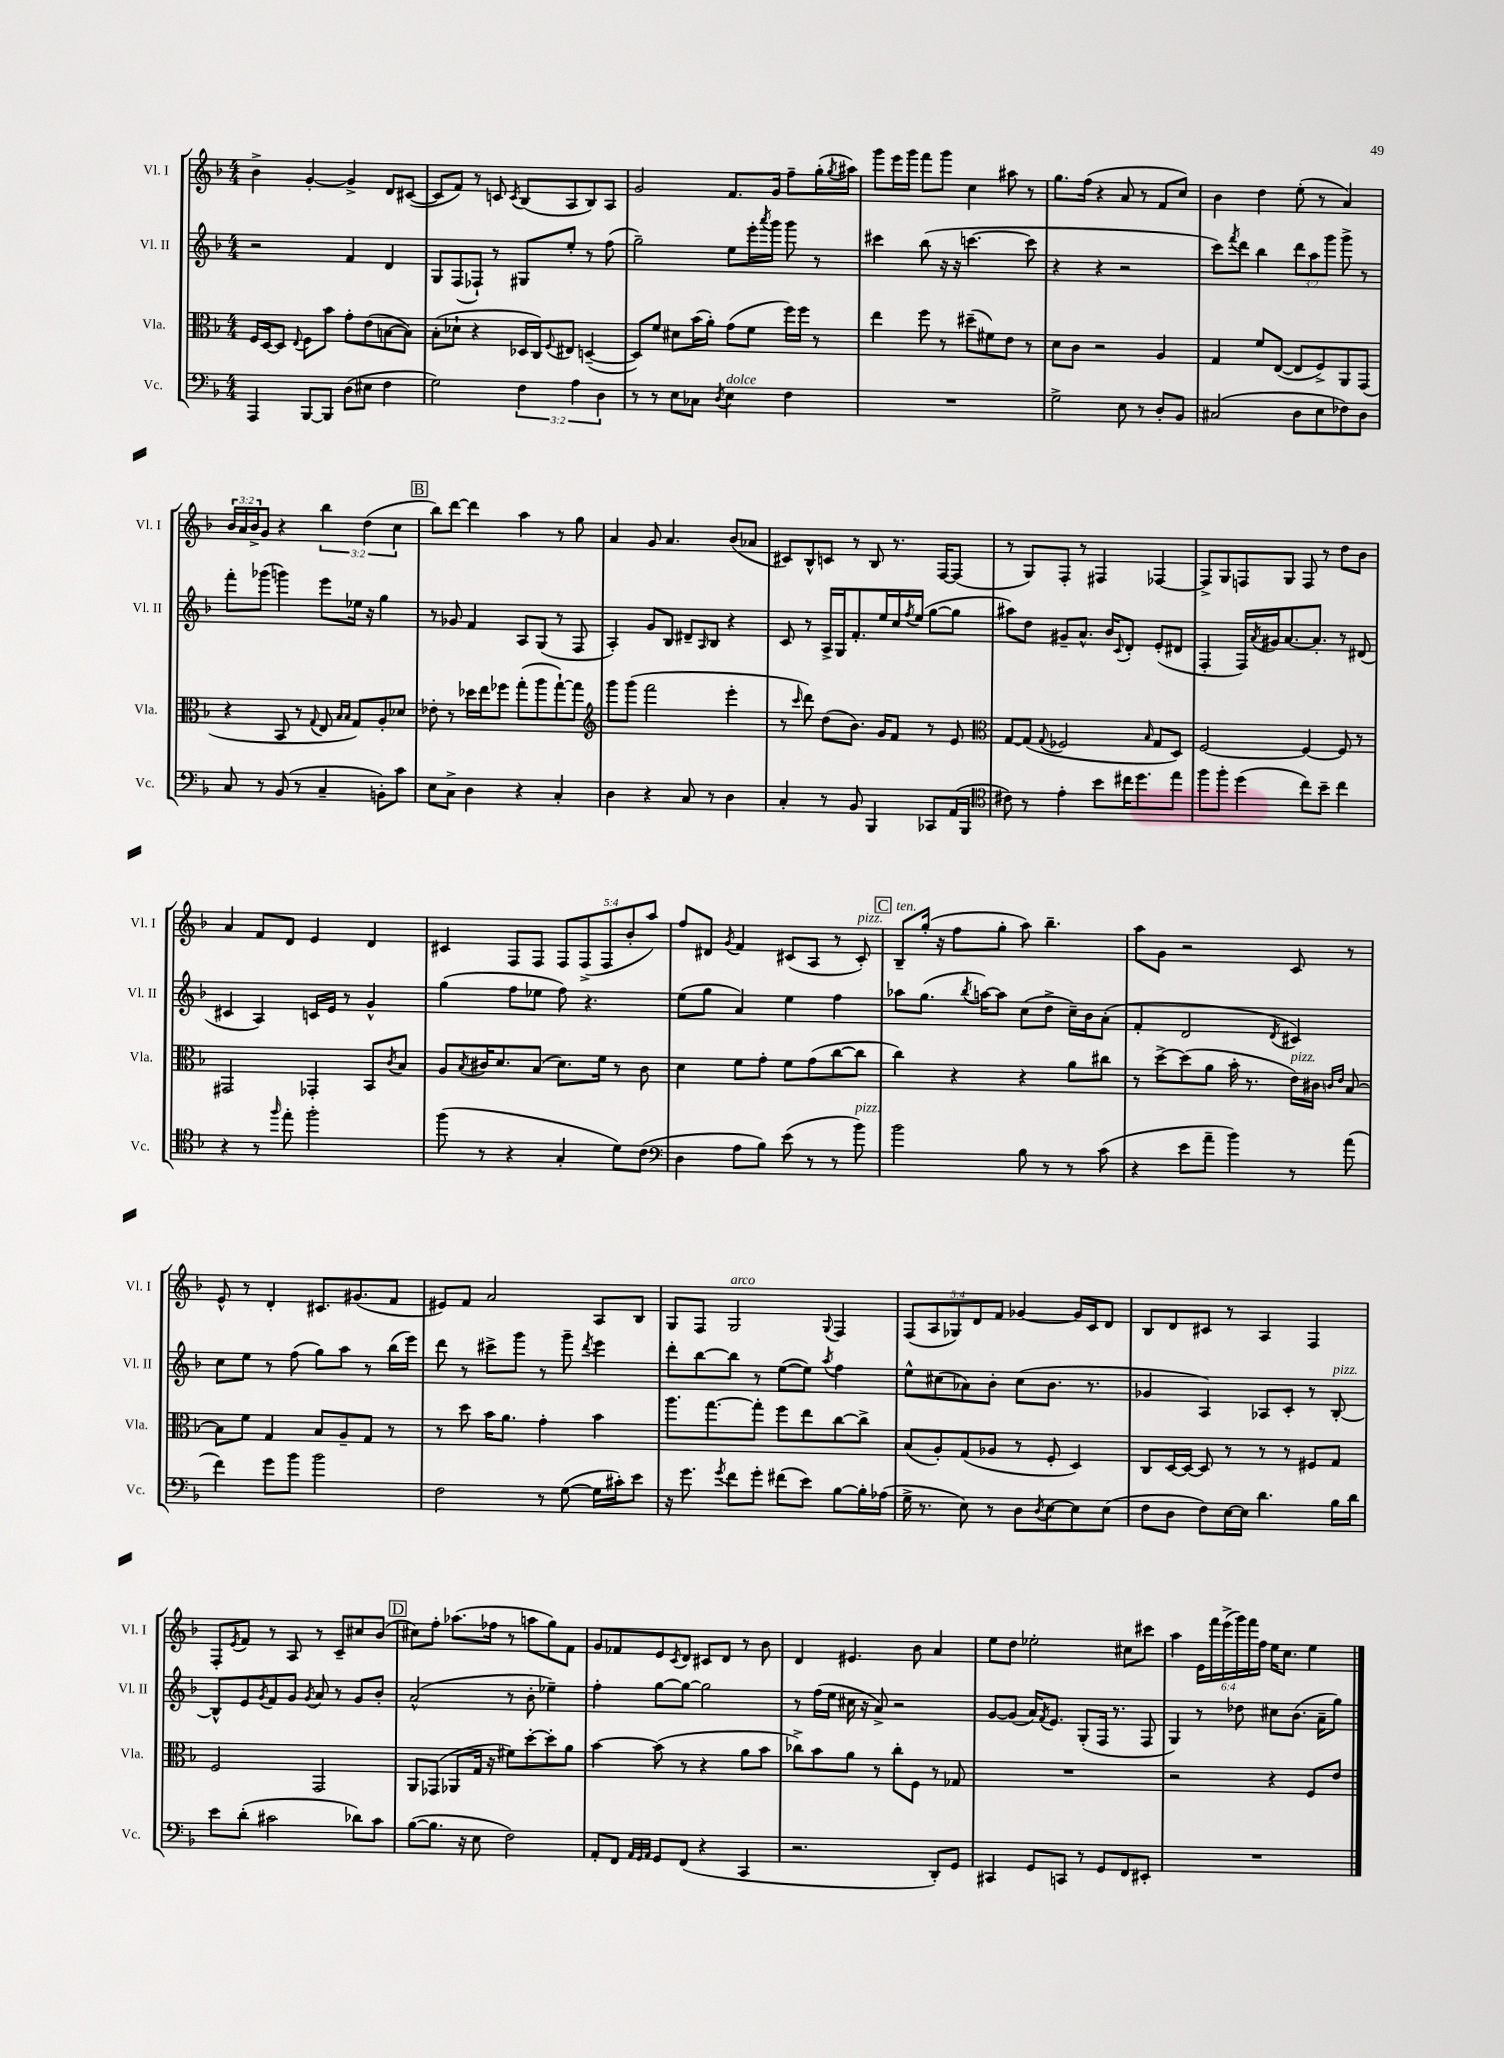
<<
\new StaffGroup <<
\new Staff = "s0" \with { instrumentName = "Vl. I" shortInstrumentName = "Vl. I" } {
    \clef treble \key f \major \numericTimeSignature \time 4/4 \override Staff.TupletNumber.text = #tuplet-number::calc-fraction-text
    bes'4-> g'4~-. g'4-> d'8 cis'8~( |
    cis'8 f'8) r8 c'8 \acciaccatura { c'8 } bes8( a8 bes8) a8 |
    g'2 f'8. g'16 f''8-- g''16-.( \acciaccatura { g''8 } ais''16) |
    g'''8 e'''16 g'''16 f'''8 g'''8 c''4 ais''8 r8 |
    g''8. f''16( r4 a'8 r8 f'8 c''8) |
    bes'4 d''4 e''8-.( r8 a'4) |
    \tuplet 3/2 { bes'16 a'16 bes'16-> } g'8 r4 \tuplet 3/2 { bes''4 d''4( c''4 } |
    \mark \markup { \box "B" } bes''8) d'''8~ d'''4 a''4 r8 g''8 |
    a'4 g'8 a'4. bes'8( aes'8 |
    cis'8) bes8-^ c'8 r8 bes8 r8. f16~ f8( |
    r8 g8) f8-. r8 fis4 fes4~ |
    fes8-> g8 f8 g8 f8 r8 d''8 bes'8 |
    a'4 f'8 d'8 e'4 d'4 |
    cis'4 f8 f8 \tuplet 5/4 { f8 f8->( f8 bes'8-. a''8) } |
    f''8 dis'8 \acciaccatura { g'8 } f'4 cis'8( a8 r8 cis'8-.^\markup { \italic "pizz." }) |
    \mark \markup { \box "C" } bes8--^\markup { \italic "ten." } g''16-.( r16 f''8 g''8-. a''8) bes''4.-- |
    a''8 g'8 r2 c'8 r8 |
    e'8-^ r8 d'4-. cis'8. gis'8.( f'8 |
    eis'8) f'8 a'2 a8 bes8 |
    g8 f8 g2^\markup { \italic "arco" } \appoggiatura { g8 } f4 |
    \tuplet 5/4 { f8( a8 ges8) d'8 f'8 } ges'4~ ges'16 c'16 d'8 |
    bes8 d'8 cis'8 r8 a4 f4 |
    f8-. \acciaccatura { e'8 } f'8 r8 a8 r8 c'8-- cis''8 bes'8( |
    \mark \markup { \box "D" } cis''8) f''8-. aes''8.( fes''16 r8 a''8 g''8) f'8 |
    g'8 fes'8 e'8 \acciaccatura { c'8 } d'8 cis'8 d'8 r8 bes'8 |
    d'4 eis'4. bes'8 a'4 |
    e''8 d''8 ees''2-. cis''8 cis'''8 |
    a''4 \tuplet 6/4 { e'16 f'''16 e'''16->( g'''16) f'''16 f''16 } e''16 c''8. e''4 \bar "|." |
}
\new Staff = "s1" \with { instrumentName = "Vl. II" shortInstrumentName = "Vl. II" } {
    \clef treble \key f \major \numericTimeSignature \time 4/4 \override Staff.TupletNumber.text = #tuplet-number::calc-fraction-text
    r2 f'4 d'4 |
    g8 f8( fes8-!) r8 gis8 e''8-. r8 f''8( |
    g''2--) e''8 e'''16-. \acciaccatura { a'''8 } g'''16 g'''8 r8 |
    cis'''4 bes''8( r16 r16 c'''4.~ c'''8 |
    r4 r4 r2 |
    c'''8) \acciaccatura { f'''8 } d'''8 bes''4 \tuplet 3/2 { d'''8 a''8 g'''8 } g'''8-> r8 |
    f'''8-. ges'''8( g'''4) e'''8 ees''16 r16 g''4 |
    \mark \markup { \box "B" } r8 ges'8 f'4 a8 g8( r8 f8 |
    a4-.) g'8 bes8 dis'8-- \grace { a16 } bes8 r4 |
    c'8 r8 a16-> g16 f'8.-. e''16 c''16 \acciaccatura { f''8 } e''16( g''8~ g''8 |
    ais''8) d''8 gis'8-- a'8.-^ bes'16 \appoggiatura { c'8 } d'8-. e'8-.( dis'8 |
    f4-. f16) \acciaccatura { a'8 } gis'16 a'8.~ a'8.-. r8 dis'8( |
    cis'4 a4) c'16 e'16 r8 g'4-^ |
    g''4( f''8 ees''8 f''8) r4. |
    e''8( g''8 a'4) e''4 f''4 |
    \mark \markup { \box "C" } aes''8 g''8.( \acciaccatura { bes''8 } a''16~) a''8 c''8( d''8-> c''16--) bes'16 a'8-.( |
    f'4-. d'2 \acciaccatura { d'8 } cis'4) |
    c''8 e''8 r8 f''8( g''8) a''8 r8 bes''16( e'''16) |
    d'''8 r8 cis'''8-> g'''8 r8 g'''8-- \acciaccatura { d'''8 } e'''4 |
    d'''8-. bes''8~ bes''8 r8 e''8~( e''8) \acciaccatura { a''8 } f''4 |
    e''8-^ cis''8( aes'8) bes'8-. cis''8( bes'8. r8. |
    ges'4 a4) aes8 c'8-. r8 bes8~-.^\markup { \italic "pizz." } |
    bes8-^ e'8 \acciaccatura { g'8 } f'8 g'8 \acciaccatura { g'8 } a'8 r8 g'8 bes'8-. |
    \mark \markup { \box "D" } a'2-^( r8 bes'8-. ees''4--) |
    f''4-. g''8~ g''8~ g''2 |
    r8 f''16( e''16 cis''16 r16 a'8->) r2 |
    g'8~ g'8( a'16) \acciaccatura { f'8 } e'8. g8-.( f16 r8. f8 |
    g4) r8 des''8 cis''8 bes'8.( a'16-- g''8) \bar "|." |
}
\new Staff = "s2" \with { instrumentName = "Vla." shortInstrumentName = "Vla." } {
    \clef alto \key f \major \numericTimeSignature \time 4/4
    f16 d16~ d8 \appoggiatura { e8 } f8 bes'8 g'8-. e'8( b8~ b8) |
    bes8-.( des'8-! r4 des16 c16) \appoggiatura { f8 } eis8 d4~--( |
    d8) f'8 dis'8 bes'16( a'16-.) g'8( f'8 f''16) f''16 r8 |
    e''4 f''8 r8 dis''8--( fis'8) e'8 r8 |
    d'8 c'8 r2 a4 |
    g4 f'8 e8~( e8 f8->) a,8 g,8( |
    r4 bes,8 r8 \appoggiatura { g8 } e8 \grace { bes16 bes16 } g8) a8-. des'8 |
    \mark \markup { \box "B" } ees'8-. r8 des''16 e''16 fes''8 g''8-.( a''8 g''8~-!) g''8 |
    \clef treble g'''8 g'''8( f'''2 e'''4-. |
    r8 \grace { c'''16 } d'''8) d''8( bes'8.) g'16 f'8 r8 e'8 |
    \clef alto g8~ g8( \appoggiatura { g8 } fes2 \grace { bes16 } g8 d8) |
    f2~ f4~ f8 r8 |
    gis,2 ges,4-. bes,8 \acciaccatura { c'8 } bes8 |
    a8 \acciaccatura { bes8 } cis'16 d'8. bes8( d'8.) f'16 r8 cis'8 |
    d'4 f'8 g'8-. f'8 g'8( c''8~ c''8 |
    \mark \markup { \box "C" } c''4) r4 r4 a'8 cis''8 |
    r8 d''8~-> d''8( a'8 bes'16-. r8. e'16^\markup { \italic "pizz." }) cis'16 \grace { c'16 e'16 } bes8~ |
    bes8 f'8 g4 bes8 a8-- g8 r8 |
    r8 d''8 bes'16 a'8. g'4-. bes'4 |
    a''8. g''8.~ g''8-. f''8 e''8 c''8~ c''8-> |
    bes8( a8-.) g8( aes8 r8 f8-. d4) |
    c8 d16~ d16~ d8 r8 r8 r8 fis8 g8 |
    f2 g,2 |
    \mark \markup { \box "D" } a,8 ges,8( aes,8 g16 r16 fis'8) d''8~-. d''8-. a'8 |
    bes'4~ bes'8( r8 r4 a'8 bes'8 |
    ces''8->) bes'8 a'8 r8 ces''8-. f8 r8 ges8 |
    R1 |
    r2 r4 f8 e'8 \bar "|." |
}
\new Staff = "s3" \with { instrumentName = "Vc." shortInstrumentName = "Vc." } {
    \clef bass \key f \major \numericTimeSignature \time 4/4 \override Staff.TupletNumber.text = #tuplet-number::calc-fraction-text
    a,,4 bes,,8~ bes,,8 d8( eis8 f4 |
    g2) \tuplet 3/2 { f4 a4 d4 } |
    r8 r8 e8 ces8 \acciaccatura { d8 } e4^\markup { \italic "dolce" } f4 |
    R1 |
    g2-> e8 r8 d8-. bes,8 |
    cis2( d8 e8 fes8) d8 |
    c8 r8 bes,8( r8 c4-- b,8-.) c'8 |
    \mark \markup { \box "B" } e8 c8-> d4 r4 c4-. |
    d4 r4 c8 r8 d4 |
    c4-. r8 bes,8 bes,,4 ces,8 a,16( bes,,16 |
    \clef tenor cis'8) r8 e'4-. bes'8 cis''16 d''8. e''8 |
    f''8 f''8-. d''4( c''8) bes'8-- c''4 |
    r4 r8 \grace { f''16 } e''8-. f''2-. |
    f''8( r8 r4 g4-. d'8) c'8( |
    \clef bass d4 a8 bes8) e'8( r8 r8 bes'8^\markup { \italic "pizz." }) |
    \mark \markup { \box "C" } bes'2 bes8 r8 r8 c'8( |
    r4 e'8 a'8-- bes'4) r8 a'8( |
    f'4) g'8 bes'8 bes'2 |
    f2 r8 g8~( g16 cis'16-.) e'8 |
    r16 g'8. \acciaccatura { g'8 } f'8 g'8-. fis'8( e'8) bes8~ bes16-. aes16( |
    g16-> r8. e8) r8 d8 \acciaccatura { d8 } e8~ e8 e8( |
    f8 d8 f8) e16~ e16 d'4. bes16 d'16 |
    e'8 d'8-.( cis'2 des'8) cis'8 |
    \mark \markup { \box "D" } bes8~( bes8. r16 e8 f2) |
    a,8-. f,8 \grace { a,32 g,32 a,32 } g,8 f,8( r4 c,4 |
    r2. d,8-.) g,8 |
    cis,4 g,8 c,8 r8 g,8 f,8 eis,8-. |
    R1 \bar "|." |
}
>>
>>
\layout { \context { \Score \remove "Bar_number_engraver" } }
